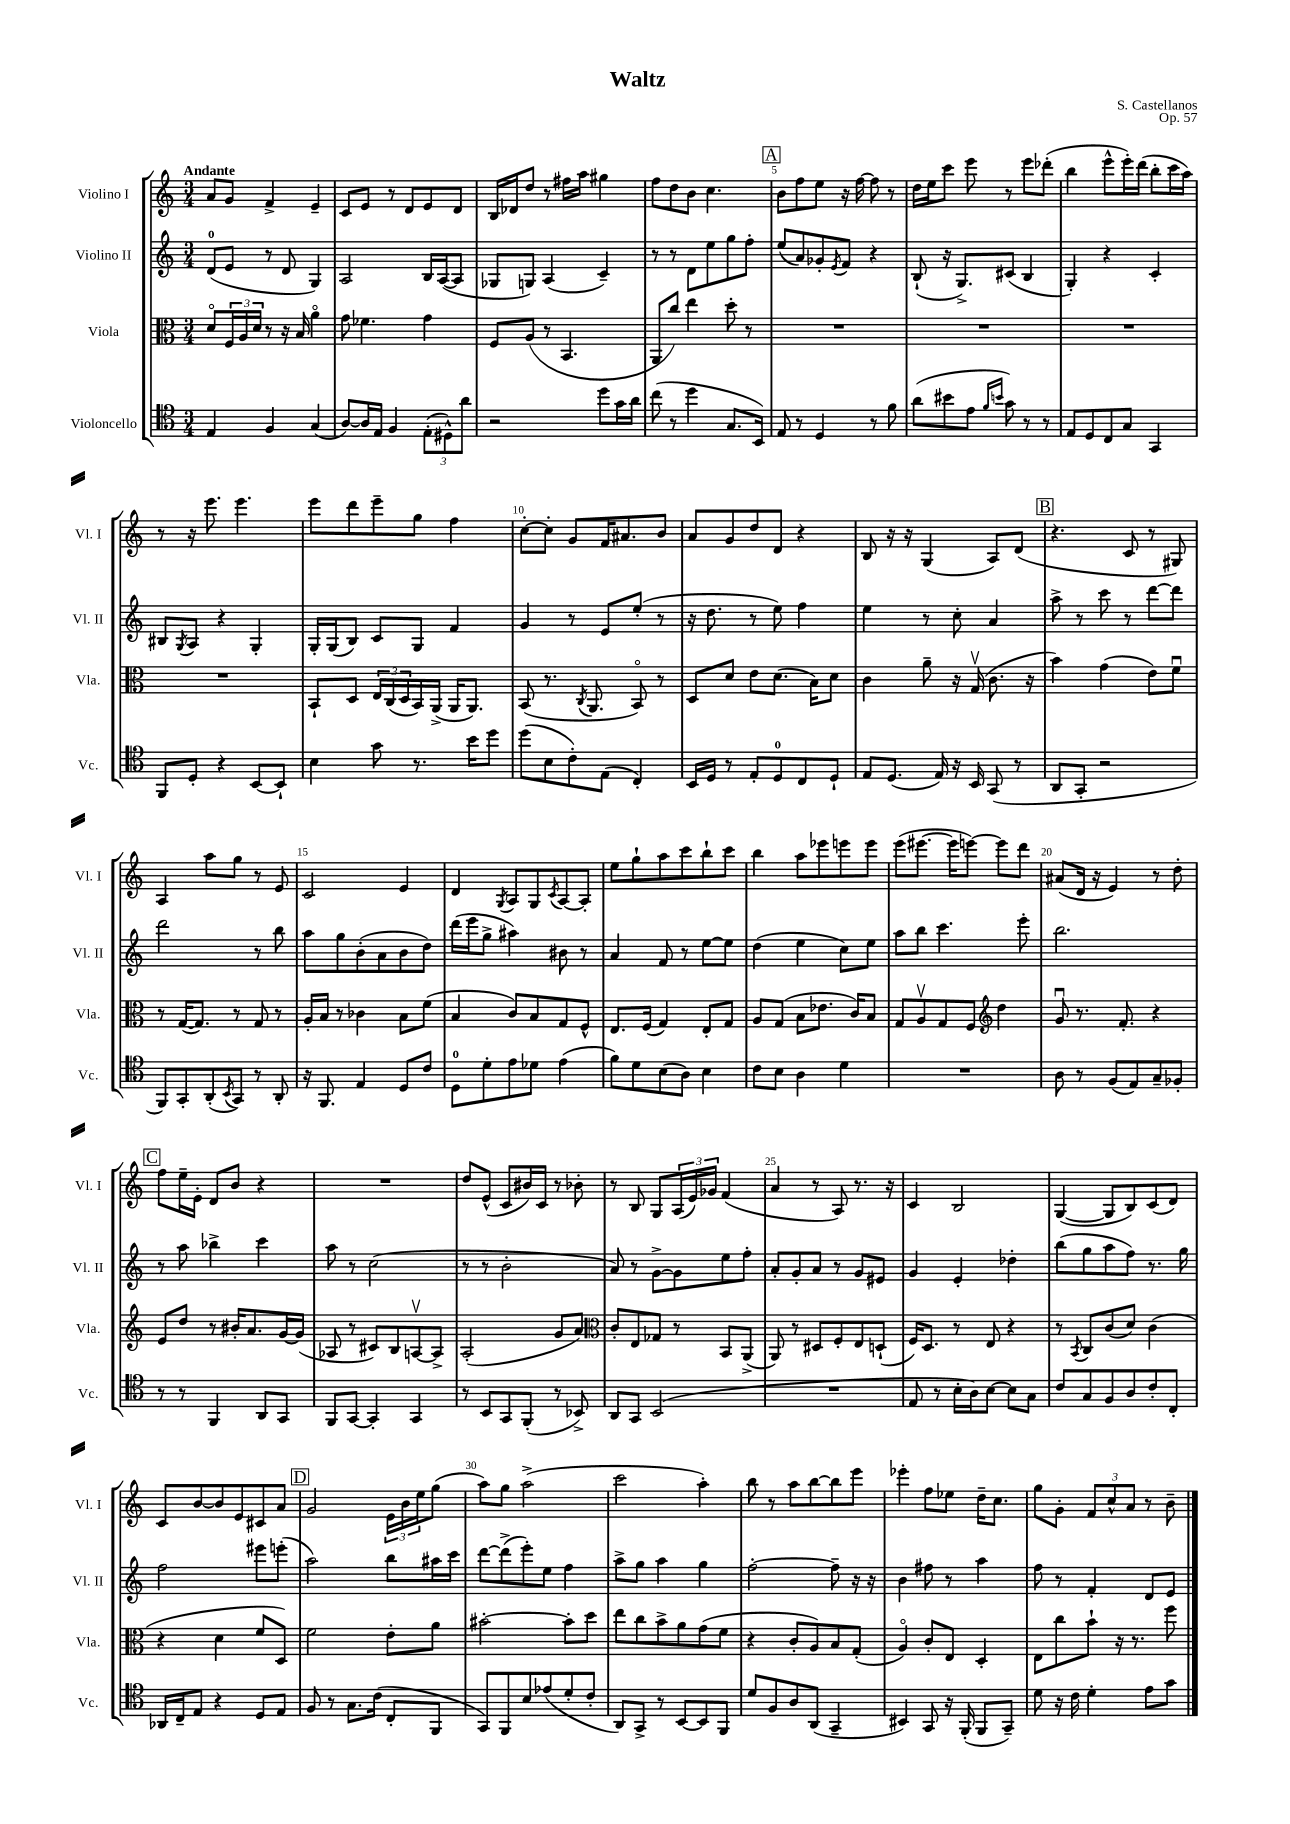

**kern	**kern	**kern	**kern
*staff4	*staff3	*staff2	*staff1
*clefC4	*clefC3	*clefG2	*clefG2
*k[]	*k[]	*k[]	*k[]
*M3/4	*M3/4	*M3/4	*M3/4
4E	8do	(8d	8a
.	24F	8e	8g
.	24A	.	.
.	24d	.	.
4F	8r	8r	4f^
.	16r	8d	.
.	16B	.	.
(4G	4ao	4G)	4e~
=	=	=	=
[8A)	8g	2A	8c
16A]	4.f-	.	8e
16E	.	.	.
4F	.	.	8r
.	.	.	8d
(12E'	4g	16B	8e
.	.	([16A	.
12D#^^)	.	.	.
.	.	8A]	8d
12a	.	.	.
=	=	=	=
2r	8F	8G-	16B
.	.	.	16d-
.	(8A	8G)	8dd
.	8r	(4A	8r
.	4.BB	.	16ff#
.	.	.	16aa
8dd	.	4c~)	4gg#
16g	.	.	.
16a	.	.	.
=	=	=	=
(8cc	8AA	8r	8ff
8r	8cc)	8r	8dd
4dd	4ee	8d	8b
.	.	8ee	4.cc
8.G	8dd'	8gg	.
.	8r	8ff'	.
16BB)	.	.	.
=	=	=	=
8E	2.r	(8ee	8b
8r	.	8a)	8ff
4D	.	8g-'	8ee
.	.	8qe	.
.	.	8f	16r
.	.	.	[16ff
8r	.	4r	8ff]
8f	.	.	8r
=	=	=	=
(8a	2.r	(8B`	16dd
.	.	.	16ee
8b#	.	16r	8ccc
.	.	8.G^)	.
8e	.	.	8eee
16qqf	.	.	.
16qqb	.	.	.
8g)	.	(8c#	8r
8r	.	4B	8eee
8r	.	.	(8ddd-'
=	=	=	=
8E	2.r	4G')	4bb
8D	.	.	.
8C	.	4r	8eee^^
8G	.	.	16eee')
.	.	.	(16ddd
4GG	.	4c'	8bb'
.	.	.	16ccc
.	.	.	16aa)
=	=	=	=
8FF	2.r	8B#	8r
.	.	8qG	.
8D'	.	8A	16r
.	.	.	8.eee
4r	.	4r	.
.	.	.	4.eee
[8BB	.	4G'	.
8BB`]	.	.	.
=	=	=	=
4B	8BB`	16G'	8eee
.	.	(16G	.
.	8D	8B)	8ddd
8g	24E	8c	8eee~
.	(24C	.	.
.	24D	.	.
8.r	16BB)	8G	8gg
.	(16AA^	.	.
.	16AA	4f	4ff
16b	8.AA)	.	.
8dd	.	.	.
=	=	=	=
(8dd	(8BB	4g	[8cc'
8B	8.r	.	8cc']
8c')	.	8r	8g
.	8qC	.	.
.	8.AA	.	.
(8E	.	8e	16f
.	.	.	8.a#
4C')	8BBo)	(8ee'	.
.	8r	8r	8b
=	=	=	=
16BB	8D	16r	8a
16D	.	8.dd	.
8r	8d	.	8g
8E'	8e	8r	8dd
8D	(8.d	8ee)	8d
8C	.	4ff	4r
.	16B)	.	.
8D`	8d	.	.
=	=	=	=
8E	4c	4ee	8B
(8.D	.	.	16r
.	.	.	16r
.	8a~	8r	(4G
16E)	.	.	.
16r	16r	8cc'	.
16BB	(16Gv	.	.
(8GG	8.c	4a	8A)
8r	.	.	(8d
.	16r	.	.
=	=	=	=
8AA	4b)	8aa^	4.r
8GG'	.	8r	.
2r	(4g	8ccc	.
.	.	8r	8c
.	8e)	[8ddd	8r
.	8fu	8ddd]	8G#)
=	=	=	=
8FF)	8r	2ddd	4A
8GG'	([16G	.	.
.	8.G])	.	.
(8AA'	.	.	8aa
8qBB	.	.	.
8GG)	8r	.	8gg
8r	8G	8r	8r
8AA'	8r	8bb	8e
=	=	=	=
16r	16A'	8aa	2c
8.FF	16B	.	.
.	8r	8gg	.
4E	4c-	(8b'	.
.	.	8a	.
8D	8B	8b	4e
8c	(8f	8dd)	.
=	=	=	=
8D	4B	(16ddd	4d
.	.	16eee	.
8d'	.	8gg^	.
.	.	.	8qG
8e	8c)	4aa#)	8A
8d-	8B	.	8G
.	.	.	8qc
(4e	8G	8b#	[8A
.	8F^^	8r	8A']
=	=	=	=
8f)	8.E	4a	8ee
8d	.	.	8gg`
.	(16F	.	.
(8B	4G)	8f	8aa
8A)	.	8r	8ccc
4B	8E'	[8ee	8bb`
.	8G	8ee]	8ccc
=	=	=	=
8c	8A	(4dd	4bb
8B	(8G	.	.
4A	8B	4ee	8aa
.	8.e-	.	8eee-
4d	.	8cc)	8eee
.	16c)	.	.
.	8B	8ee	8eee
=	=	=	=
2.r	8G	8aa	(8eee
.	8Av	8bb	[8.eee#
.	8G	4.ccc	.
.	.	.	16eee#]
.	8F	.	[8eee)
*	*clefG2	*	*
.	4dd	.	8eee]
.	.	8eee'	8ddd
=	=	=	=
8A	8gu	2.bb	(8a#
8r	8.r	.	16d
.	.	.	16r
(8F	.	.	4e)
.	8.f'	.	.
8E)	.	.	.
8G~	4r	.	8r
8F-'	.	.	8dd'
=	=	=	=
8r	8e	8r	8ff
8r	8dd	8aa	16ee~
.	.	.	16e'
4FF	8r	4bb-^	8d
.	16b#'	.	8b
.	8.a	.	.
8AA	.	4ccc	4r
8GG	[16g	.	.
.	(16g]	.	.
=	=	=	=
8FF	8A-	8aa	2.r
[8GG	8r	8r	.
4GG']	8c#)	(2cc	.
.	8B	.	.
4GG	[8Av	.	.
.	8A^]	.	.
=	=	=	=
8r	(2A'	8r	8dd
8BB	.	8r	(8e^^
8GG	.	2b'	8c
(8FF'	.	.	16b#)
.	.	.	16c
8r	8g	.	8r
8BB-^)	8a)	.	8b-'
=	=	=	=
*	*clefC3	*	*
8AA	8c'	8a)	8r
8GG	8E	8r	8B
(2BB	8G-	[8g^	8G
.	8r	8g]	(24A
.	.	.	24e)
.	.	.	24g-
.	8BB	8ee	(4f
.	(8AA^	8ff'	.
=	=	=	=
2.r	8AA)	8a'	4a
.	8r	8g'	.
.	8D#	8a	8r
.	8F'	8r	8A)
.	8E	8g	8.r
.	(8D`	8e#	.
.	.	.	16r
=	=	=	=
8E	16F)	4g	4c
.	8.D	.	.
8r	.	.	.
16B'	8r	4e'	2B
16A)	.	.	.
[8B	8E	.	.
8B]	4r	4dd-'	.
8G	.	.	.
=	=	=	=
8c	8r	(8bb	([4G
.	8qBB	.	.
8G	8C	8gg	.
8F	(8c	8aa	8G]
8A	8d)	8ff)	8B)
8c'	(4c	8.r	(8c
8C'	.	.	8d)
.	.	16gg	.
=	=	=	=
16AA-	4r	2ff	8c
16C~	.	.	.
8E	.	.	[8b
4r	4d	.	8b]
.	.	.	8e
8D	8f	8eee#	8c#
8E	8D)	(8eee'	8a
=	=	=	=
8F	2f	2aa)	2g
8r	.	.	.
8.G	.	.	.
(16c	.	.	.
8C'	8e'	8bb	24e
.	.	.	24b
.	.	.	24ee
8FF	8a	16aa#	(8gg
.	.	16ccc	.
=	=	=	=
8GG)	[2b#'	[8ddd	8aa)
8FF	.	(8ddd^]	8gg
8B	.	8eee')	(2aa^
(8e-	.	8ee	.
8d'	8b#']	4ff	.
8c'	8dd	.	.
=	=	=	=
8AA)	8ee	8aa^	2ccc
8GG^	8cc	8gg	.
8r	8b^	4aa	.
[8BB	8a	.	.
8BB]	(8g	4gg	4aa')
8FF	8f	.	.
=	=	=	=
8d	4r	[2ff'	8bb
8F	.	.	8r
8A	8c'	.	8aa
(8AA	8A)	.	[8bb
4GG~	8B	8ff~]	8bb]
.	(8G'	16r	8eee
.	.	16r	.
=	=	=	=
4BB#)	4Ao)	4b	4eee-'
8GG	8c'	8ff#	8ff
16r	8E	8r	8ee-
(16FF'	.	.	.
8FF	4D'	4aa	16dd~
.	.	.	8.cc
8GG~)	.	.	.
=	=	=	=
8d	8E	8ff	8gg
16r	8cc	8r	8g'
16c	.	.	.
4d'	8b`	4f'	12f
.	.	.	12cc^^
.	16r	.	.
.	.	.	12a
.	8.r	.	.
8e	.	8d	8r
8g	8ff	8e	8b~
==	==	==	==
*-	*-	*-	*-
